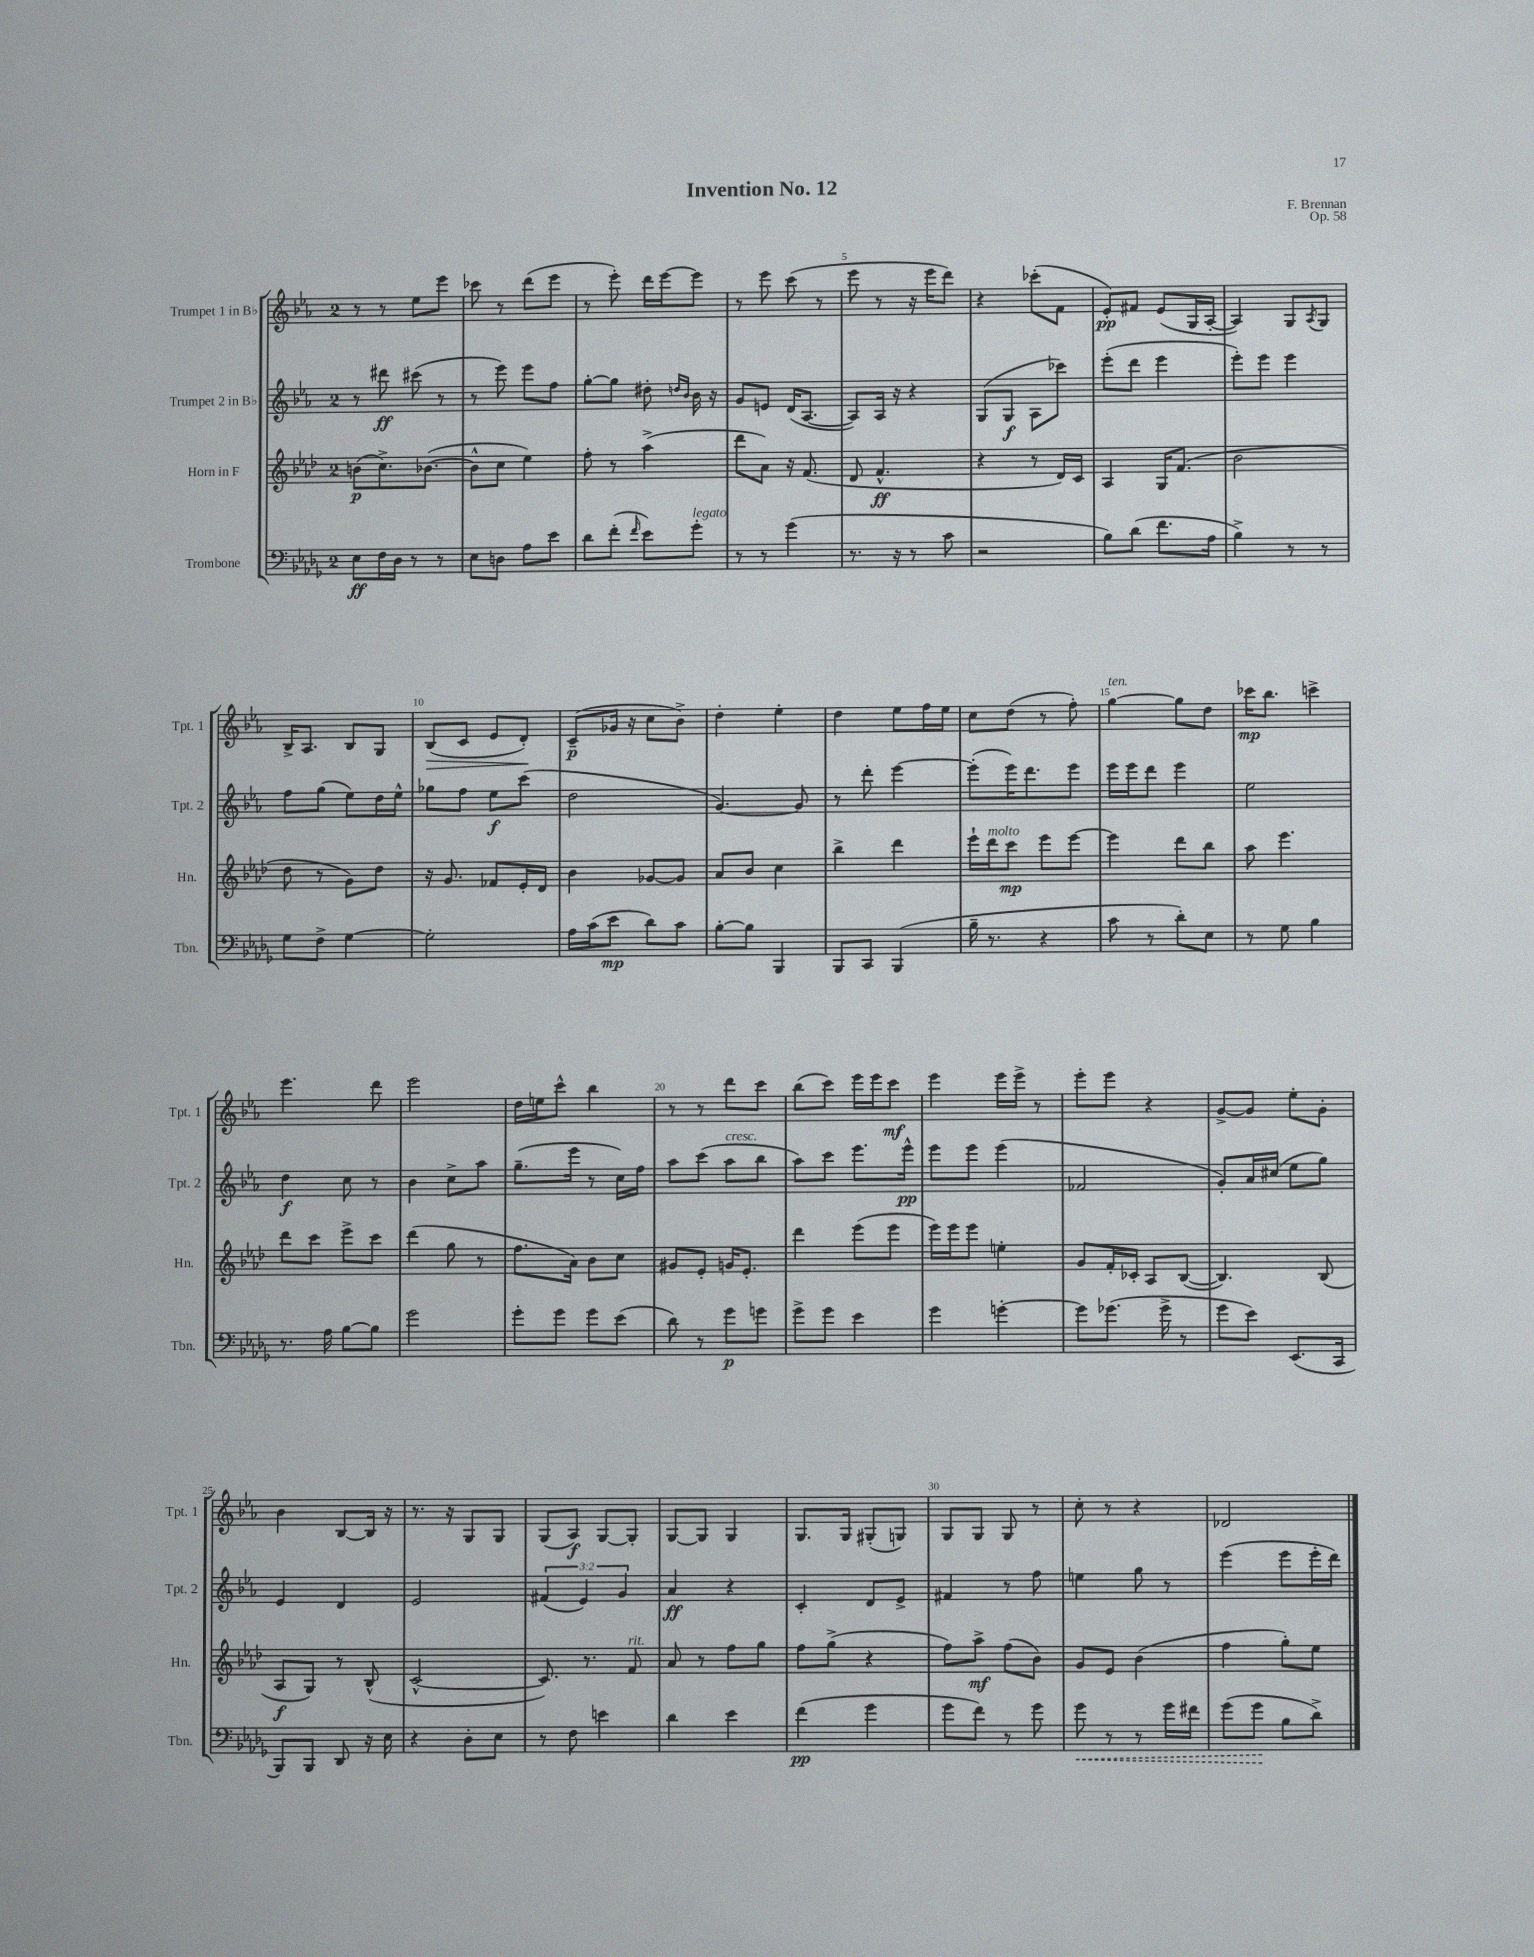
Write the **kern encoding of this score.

**kern	**kern	**kern	**kern
*staff4	*staff3	*staff2	*staff1
*clefF4	*clefG2	*clefG2	*clefG2
*k[b-e-a-d-g-]	*k[b-e-a-d-]	*k[b-e-a-]	*k[b-e-a-]
*M2/4	*M2/4	*M2/4	*M2/4
8E-\L	(8b\L	8r	8r
16F\L	8.cc^\)	8ddd#\	8r
16D-\JJ	.	.	.
8r	.	(8ccc#\	8ee-\L
.	([8.b-\J	.	.
8r	.	8r	8eee-\J
=	=	=	=
8E-\L	8b-^^\]L	8r	8ccc-\
8D\J	8cc\J	8eee-\)	8r
8A-\L	4ee-\)	8eee-\L	(8ddd\L
8e-\J	.	8ff\J	8eee-\J
=	=	=	=
8d-\L	8ff'\	[8gg'\L	8r
(8f'\J	8r	8gg\]J	8eee-'\)
16qqf/	.	.	.
8e-\L)	(4aa-^\	8dd#'\	16ddd\LL
.	.	.	[16eee-\J
.	.	16qqdd/LL	.
.	.	16qqb-/JJ	.
8g-'\J	.	16b-\	8eee-\]J
.	.	16r	.
=	=	=	=
8r	8ddd-\L	8g/L	8r
8r	8a-\J)	8e/J	8eee-\
(4g-\	16r	(16d/LK	(8ccc\
.	(8.f/	[8.A-/J	.
.	.	.	8r
=	=	=	=
8.r	8d-/	8A-/]L)	8eee-\
.	4.f^^/	16A-/Jk	8r
16r	.	16r	.
8r	.	4r	16r
.	.	.	16eee-\LK
8c\	.	.	8ddd\J)
=	=	=	=
2r	4r	(8G/L	4r
.	.	8G/J	.
.	8r	8A-\L	(8ccc-'\L
.	16d-/LL)	8ccc-\J)	8f\J
.	16c/JJ	.	.
=	=	=	=
8B-\L)	4A-/	(8eee-'\L	8e-'/L)
(8d-\J	.	8ddd\J	8f#/J
8.f\L	16G/LK	4eee-\	(8e-/L
.	(8.f/J	.	.
.	.	.	16G/L
16A-\Jk	.	.	[16A-'/JJ
=	=	=	=
4B-^\)	2b-\	8eee-'\L)	4A-/])
.	.	8eee-\J	.
8r	.	4eee-\	8G/L
.	.	.	8qA-/
8r	.	.	8G/J
=	=	=	=
8G-\L	8dd-\	8ff\L	16B-^/LK
.	.	.	8.A-/J
8F^\J	8r	(8gg\J	.
[4G-\	8g\L)	8ee-\L)	8B-/L
.	8dd-\J	16dd\L	8G/J
.	.	16ee-^^\JJ	.
=	=	=	=
2G-'\]	16r	8gg-\L	(8B-/L
.	8.g/	.	.
.	.	8ff\J	8c/J
.	8f-/L	8ee-\L	8e-/L
.	16e-'/L	(8ccc\J	8d'/J)
.	16d-/JJ	.	.
=	=	=	=
16A-\LL	4b-\	2dd\	(8c~/L
(16c\J	.	.	.
8e-\J	.	.	16g-/Jk
.	.	.	16r
8d-\L)	[8g-/L	.	8cc\L
8c\J	8g-/]J	.	8b-^\J)
=	=	=	=
[8B-'\L	8a-/L	[4.g/)	4dd'\
8B-\]J	8b-/J	.	.
4BBB-/	4cc\	.	4ee-'\
.	.	8g/]	.
=	=	=	=
8BBB-/L	4bb-^\	8r	4dd\
8CC/J	.	8ddd'\	.
(4BBB-/	4ddd-\	[4eee-\	8ee-\L
.	.	.	16ff\L
.	.	.	16ee-\JJ
=	=	=	=
16B-~\	16eee-`\LL	(8eee-'\]L	8cc\L
8.r	16ddd-\J	.	.
.	8ccc\J	16eee-\K)	(8dd\J
.	.	8.ddd\	.
4r	8eee-\L	.	8r
.	[8eee-\J	8eee-\J	8ff'\)
=	=	=	=
8c\	4eee-\]	16eee-\LL	[4gg\
.	.	16eee-\J	.
8r	.	8ddd\J	.
8d-'\L)	8ddd-\L	4eee-\	8gg\]L
8E-\J	8bb-\J	.	8dd\J
=	=	=	=
8r	8aa-\	2ee-\	16ccc-\LK
.	.	.	8.bb-\J
8G-\	4.eee-\	.	.
4B-\	.	.	4ccc^\
=	=	=	=
8.r	8ddd-\L	4dd\	4.eee-\
.	8ccc\J	.	.
16A-\	.	.	.
[8B-\L	8eee-^\L	8cc\	.
8B-\]J	8ccc\J	8r	8ddd\
=	=	=	=
2g-\	(4ddd-\	4b-\	2eee-\
.	8gg\	8cc^\L	.
.	8r	8aa-\J	.
=	=	=	=
8g-'\L	8.ff\L	(8.gg~\L	16dd\LL
.	.	.	16ee\J
8g-\J	.	.	8ccc^^\J
.	16a-\Jk)	16eee-\Jk	.
8g-\L	8b-\L	8r	4bb-\
(8e-\J	8cc\J	16cc\LL)	.
.	.	16ff\JJ	.
=	=	=	=
8d-\)	8g#/L	8aa-\L	8r
8r	8e-'/J	(8ccc\J	8r
8g-\L	16g/LK	8aa-\L	8ddd\L
.	8.e-'/J	.	.
8g\J	.	8bb-\J	8ccc\J
=	=	=	=
8g-^\L	4ddd-\	8aa-\L)	(8bb-\L
8g-\J	.	8ccc\J	8ccc\J)
4e-\	(8eee-\L	8.eee-\L	16eee-\LL
.	.	.	16eee-\J
.	8eee-\J	.	8ccc\J
.	.	16eee-^^\Jk	.
=	=	=	=
4g-\	16eee-\LL)	8eee-\L	4eee-\
.	16eee-\J	.	.
.	8eee-\J	8eee-\J	.
[4g'\	4ee'\	(4eee-\	16eee-\LL
.	.	.	16eee-^\JJ
.	.	.	8r
=	=	=	=
8g\]L	8g/L	2f-/	8eee-'\L
(8.g-\J	16f'/L	.	8eee-\J
.	16c-'/JJ	.	.
.	8A-/L	.	4r
16g-^\	.	.	.
8r	([8B-/J	.	.
=	=	=	=
8g-\L	4.B-/])	8g'/L)	[8g^/L
8e-\J)	.	16a-/L	8g/]J
.	.	(16cc#/JJ	.
(8.EE-/L	.	8ee-\L	8ee-'\L
.	(8B-/	8gg\J)	8g'\J
16CC/Jk	.	.	.
=	=	=	=
8BBB-/L)	8A-/L	4e-/	4b-\
8BBB-/J	8G/J)	.	.
8DD-/	8r	4d/	[8B-/L
16r	(8B-^^/	.	16B-/]Jk
16E-\	.	.	16r
=	=	=	=
4r	[2c^^/	2e-/	8.r
.	.	.	16r
8D-'\L	.	.	8G/L
8E-\J	.	.	8G/J
=	=	=	=
8r	8.c/])	(6f#/	(8G/L
8F\	.	.	8A-/J)
.	.	6e-/)	.
.	8.r	.	.
4e\	.	.	[8G/L
.	.	6g/	.
.	8f/	.	8G'/]J
=	=	=	=
4d-\	8a-/	4a-/	[8G/L
.	8r	.	8G/]J
4e-\	8ff\L	4r	4G/
.	8gg\J	.	.
=	=	=	=
(4f\	8ff\L	4c'/	8.G/L
.	(8gg^\J	.	.
.	.	.	16G/Jk
4g-\	4r	8d/L	(8G#'/L
.	.	8e-^/J	8G/J)
=	=	=	=
8g-\L	8ff\L)	4f#/	8G/L
8f\J)	8aa-^\J	.	8G/J
8r	(8ff\L	8r	8G/
8g-\	8b-\J)	8ff\	8r
=	=	=	=
8g-\	8g/L	4ee\	8cc'\
8r	8e-/J	.	8r
8r	(4b-\	8gg\	4r
16g-\LL	.	8r	.
16f#\JJ	.	.	.
=	=	=	=
(8g-\L	4ff\	(4eee-\	2d-/
8g-\J	.	.	.
8B-\L	8gg'\L)	8eee-\L	.
8d-^\J)	8ee-\J	16eee-'\L	.
.	.	16ddd\JJ)	.
==	==	==	==
*-	*-	*-	*-
